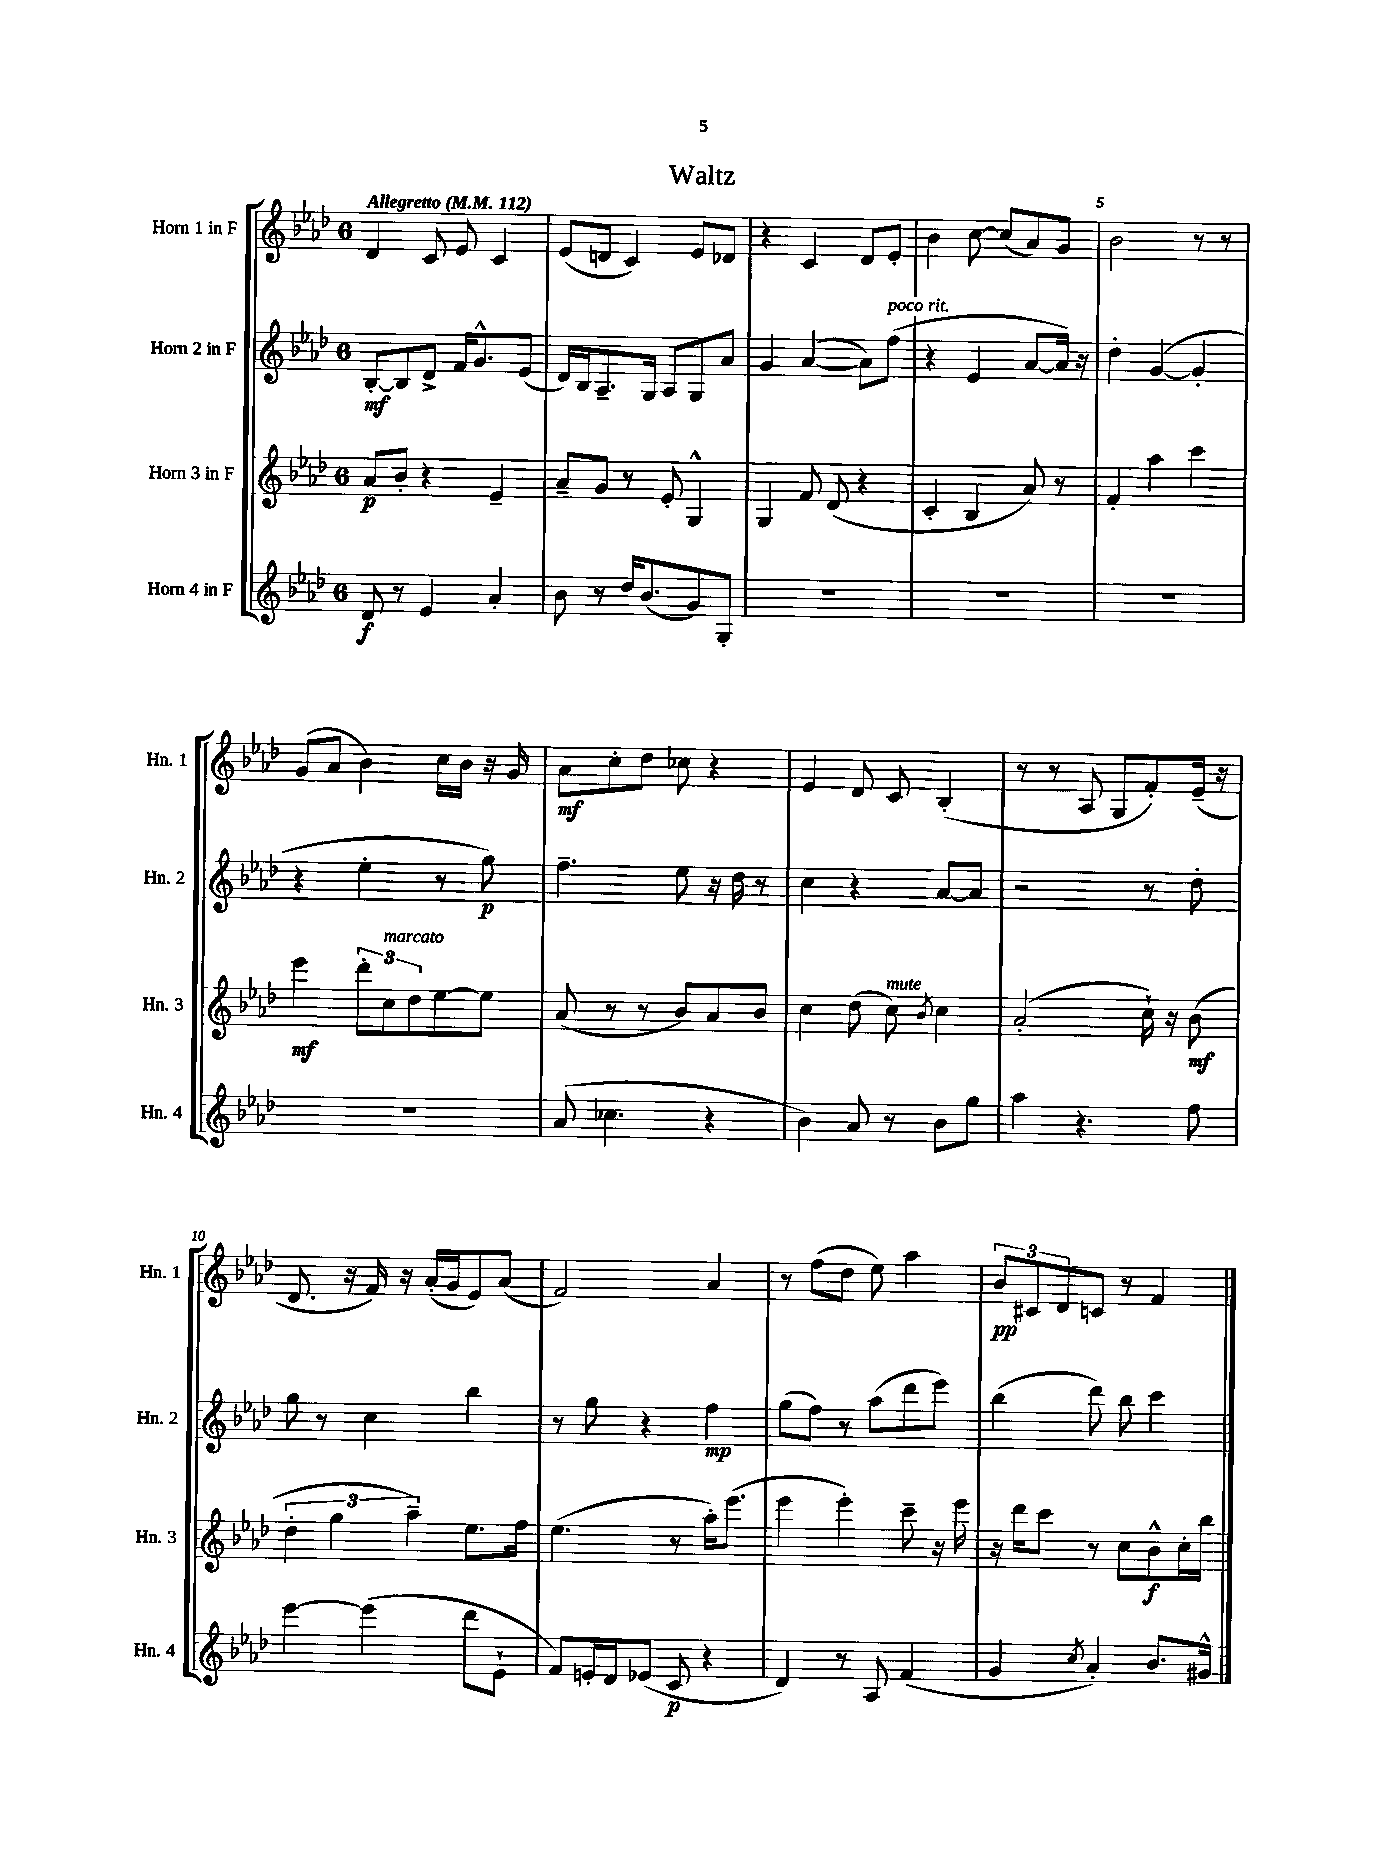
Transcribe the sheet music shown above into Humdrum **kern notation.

**kern	**dynam	**kern	**dynam	**kern	**dynam	**kern	**dynam
*part4	*part4	*part3	*part3	*part2	*part2	*part1	*part1
*staff4	*staff4	*staff3	*staff3	*staff2	*staff2	*staff1	*staff1
*I"Horn 4 in F	*	*I"Horn 3 in F	*	*I"Horn 2 in F	*	*I"Horn 1 in F	*
*I'Hn. 4	*	*I'Hn. 3	*	*I'Hn. 2	*	*I'Hn. 1	*
*clefG2	*	*clefG2	*	*clefG2	*	*clefG2	*
*k[b-e-a-d-]	*	*k[b-e-a-d-]	*	*k[b-e-a-d-]	*	*k[b-e-a-d-]	*
*M6/8	*	*M6/8	*	*M6/8	*	*M6/8	*
*MM112	*	*MM112	*	*MM112	*	*MM112	*
=1	=1	=1	=1	=1	=1	=1	=1
!	!	!	!	!	!	!LO:TX:a:B:t=Allegretto	!
8d-/	f	8a-/L	p	[8B-'/L	mf	4d-/	.
8r	.	8b-'/J	.	8B-/]	.	.	.
4e-/	.	4r	.	8d-^/J	.	8c/	.
.	.	.	.	16f/KL	.	8e-/	.
.	.	.	.	8.g^^/	.	.	.
4a-'/	.	4e-~/	.	.	.	4c/	.
.	.	.	.	(8e-/J	.	.	.
=2	=2	=2	=2	=2	=2	=2	=2
8b-\	.	8a-~/L	.	16d-/LL)	.	(8e-/L	.
.	.	.	.	16B-/J	.	.	.
8r	.	8g/J	.	8.A-~/	.	8dn/J	.
16dd-/KL	.	8r	.	.	.	4c/)	.
(8.b-/	.	.	.	16G/Jk	.	.	.
.	.	8e-'/	.	8A-/L	.	.	.
8g/)	.	4G^^/	.	8G/	.	8e-/L	.
8G'/J	.	.	.	8a-/J	.	8d-X/J	.
=3	=3	=3	=3	=3	=3	=3	=3
2.r	.	4G/	.	4g/	.	4r	.
.	.	8f/	.	([4a-/	.	4c/	.
.	.	(8d-/	.	.	.	.	.
.	.	4r	.	8a-\L])	.	8d-/L	.
!	!	!	!	!LO:TX:a:i:t=poco rit.	!	!	!
.	.	.	.	(8ff\J	.	8e-'/J	.
=4	=4	=4	=4	=4	=4	=4	=4
2.r	.	4c'/	.	4r	.	4b-\	.
.	.	4B-/	.	4e-/	.	[8cc\	.
.	.	.	.	.	.	(8cc/L]	.
.	.	8a-/)	.	[8a-/L	.	8a-/)	.
.	.	8r	.	16a-/Jk])	.	8g/J	.
.	.	.	.	16r	.	.	.
=5	=5	=5	=5	=5	=5	=5	=5
2.r	.	4f'/	.	4dd-'\	.	2b-\	.
.	.	4aa-\	.	([4g/	.	.	.
.	.	4ccc\	.	4g'/]	.	8r	.
.	.	.	.	.	.	8r	.
!!LO:LB:g=z
=6	=6	=6	=6	=6	=6	=6	=6
2.r	.	4eee-\	mf	4r	.	(8g/L	.
.	.	.	.	.	.	8a-/J	.
.	.	12ddd-'\L	.	4ee-'\	.	4b-\)	.
!	!	!LO:TX:a:i:t=marcato	!	!	!	!	!
.	.	12cc\	.	.	.	.	.
.	.	12dd-\	.	.	.	.	.
.	.	[8ee-\	.	8r	.	16cc\LL	.
.	.	.	.	.	.	16b-\JJ	.
.	.	8ee-\J]	.	8gg\)	p	16r	.
.	.	.	.	.	.	16g/	.
=7	=7	=7	=7	=7	=7	=7	=7
(8a-/	.	(8a-/	.	4.ff~\	.	8a-\L	mf
4.cc-X\	.	8r	.	.	.	8cc'\	.
.	.	8r	.	.	.	8dd-\J	.
.	.	8b-/L)	.	8ee-\	.	8cc-X\	.
4r	.	8a-/	.	16r	.	4r	.
.	.	.	.	16dd-\	.	.	.
.	.	8b-/J	.	8r	.	.	.
=8	=8	=8	=8	=8	=8	=8	=8
4b-\)	.	4cc\	.	4cc\	.	4e-/	.
8a-/	.	(8dd-\	.	4r	.	8d-/	.
!	!	!LO:TX:a:i:t=mute	!	!	!	!	!
8r	.	8cc\)	.	.	.	8c/	.
.	.	8qb-/	.	.	.	.	.
8b-\L	.	4cc\	.	[8a-/L	.	(4B-'/	.
8gg\J	.	.	.	8a-/J]	.	.	.
=9	=9	=9	=9	=9	=9	=9	=9
4aa-\	.	(2a-'/	.	2r	.	8r	.
.	.	.	.	.	.	8r	.
4.r	.	.	.	.	.	8A-/	.
.	.	.	.	.	.	8G/L	.
.	.	16cc`\)	.	8r	.	8f'/)	.
.	.	16r	.	.	.	.	.
8ff\	.	(8b-\	mf	8dd-'\	.	(16e-~/Jk	.
.	.	.	.	.	.	16r	.
!!LO:LB:g=z
=10	=10	=10	=10	=10	=10	=10	=10
[4eee-\	.	6dd-'\	.	8gg\	.	8.d-/	.
.	.	.	.	8r	.	.	.
.	.	6gg\	.	.	.	.	.
.	.	.	.	.	.	16r	.
(4eee-\]	.	.	.	4cc\	.	16f/)	.
.	.	.	.	.	.	16r	.
.	.	6aa-~\)	.	.	.	.	.
.	.	.	.	.	.	(16a-'/LL	.
.	.	.	.	.	.	16g/J	.
8ddd-\L	.	8.ee-\L	.	4bb-\	.	8e-/)	.
8e-`\J	.	.	.	.	.	(8a-/J	.
.	.	16ff\Jk	.	.	.	.	.
=11	=11	=11	=11	=11	=11	=11	=11
8f/L)	.	(4.ee-\	.	8r	.	2f/)	.
16en'/L	.	.	.	8gg\	.	.	.
16d-/J	.	.	.	.	.	.	.
(8e-X/J	.	.	.	4r	.	.	.
8c/	p	8r	.	.	.	.	.
4r	.	16aa-'\KL)	.	4ff\	mp	4a-/	.
.	.	(8.eee-\J	.	.	.	.	.
=12	=12	=12	=12	=12	=12	=12	=12
4d-/)	.	4eee-\	.	(8gg\L	.	8r	.
.	.	.	.	8ff\J)	.	(8ff\L	.
8r	.	4eee-'\)	.	8r	.	8dd-\J	.
8A-/	.	.	.	(8aa-\L	.	8ee-\)	.
(4f/	.	8ccc~\	.	8ddd-\	.	4aa-\	.
.	.	16r	.	8eee-\J)	.	.	.
.	.	16eee-\	.	.	.	.	.
=13	=13	=13	=13	=13	=13	=13	=13
4g/	.	16r	.	(4bb-\	.	12b-/L	pp
.	.	16ddd-\KL	.	.	.	.	.
.	.	.	.	.	.	12c#X/	.
.	.	8ccc\J	.	.	.	.	.
.	.	.	.	.	.	12d-/	.
8qcc/	.	.	.	.	.	.	.
4a-'/)	.	8r	.	8ddd-\)	.	8cn/J	.
.	.	8cc\L	.	8bb-\	.	8r	.
8.b-/L	.	8b-^^\	f	4ccc\	.	4f/	.
.	.	16cc'\L	.	.	.	.	.
16g#X^^/Jk	.	16bb-\JJ	.	.	.	.	.
==	==	==	==	==	==	==	==
*-	*-	*-	*-	*-	*-	*-	*-
